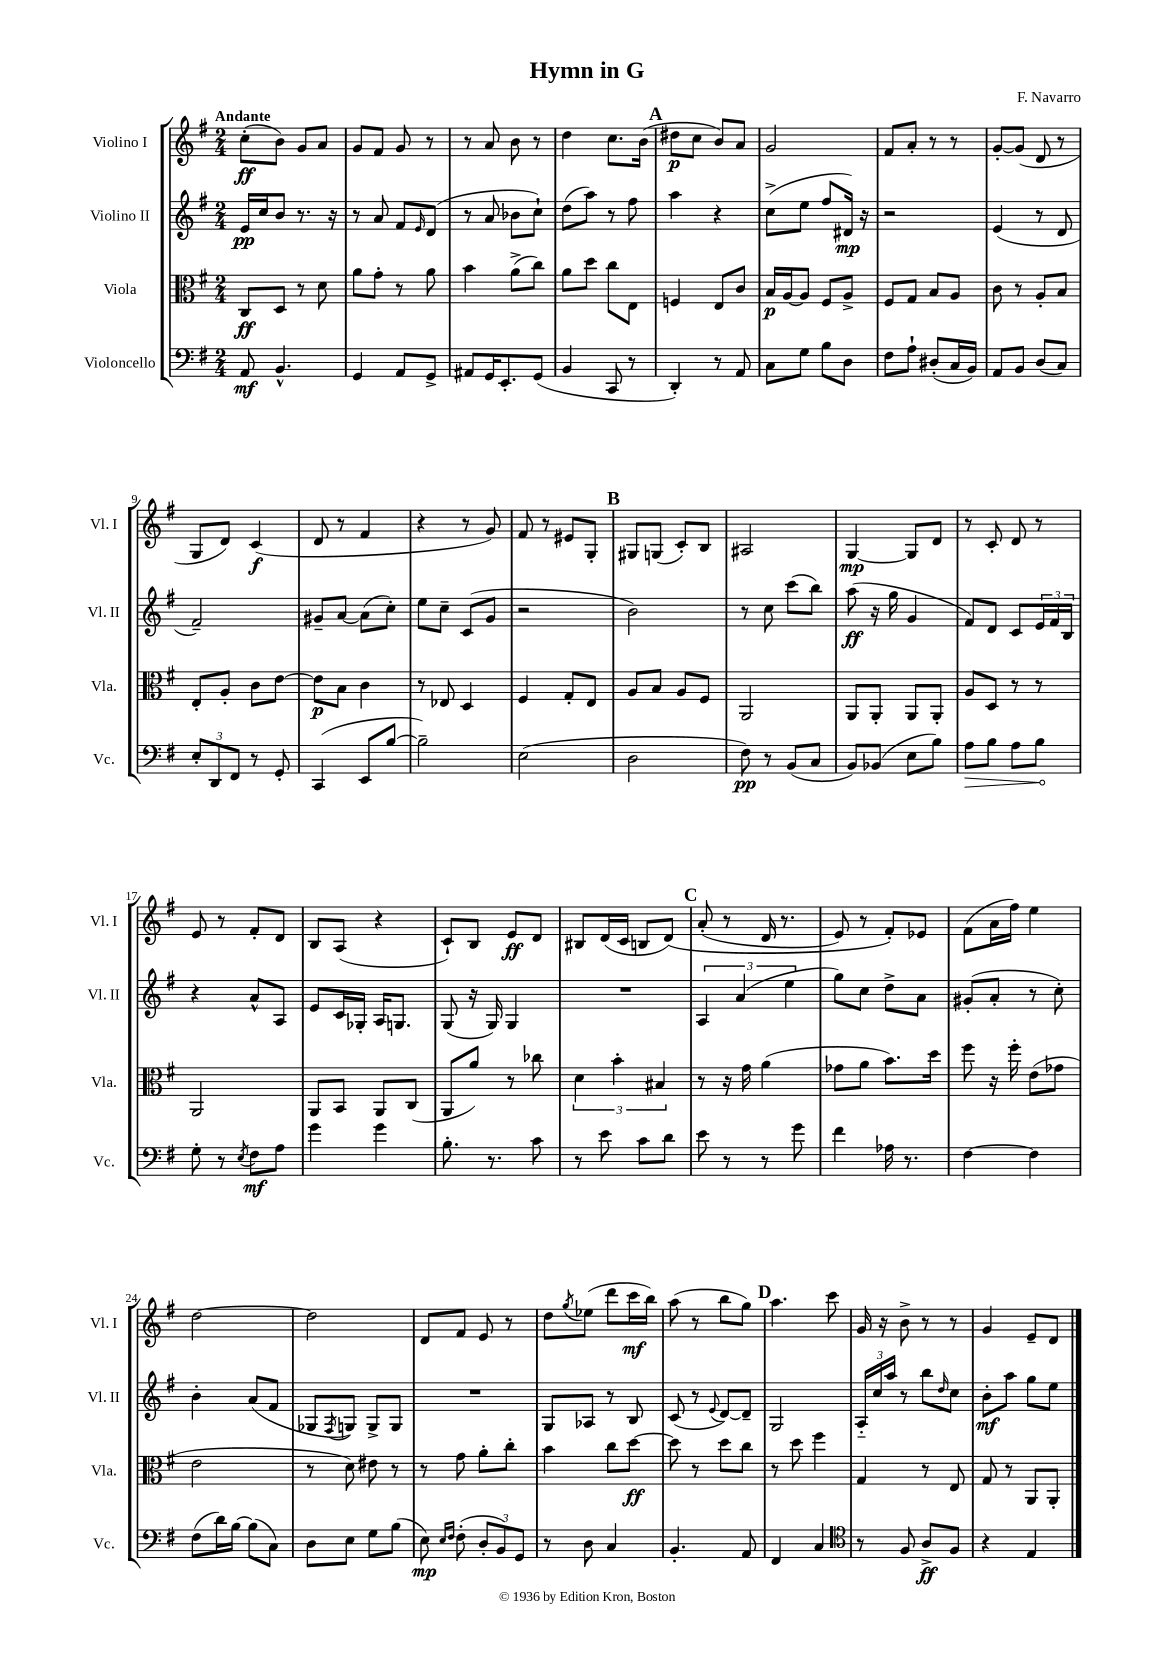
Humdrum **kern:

**kern	**dynam	**kern	**dynam	**kern	**dynam	**kern	**dynam
*part4	*part4	*part3	*part3	*part2	*part2	*part1	*part1
*staff4	*staff4	*staff3	*staff3	*staff2	*staff2	*staff1	*staff1
*I"Violoncello	*	*I"Viola	*	*I"Violino II	*	*I"Violino I	*
*I'Vc.	*	*I'Vla.	*	*I'Vl. II	*	*I'Vl. I	*
*clefF4	*	*clefC3	*	*clefG2	*	*clefG2	*
*k[f#]	*	*k[f#]	*	*k[f#]	*	*k[f#]	*
*M2/4	*	*M2/4	*	*M2/4	*	*M2/4	*
=1	=1	=1	=1	=1	=1	=1	=1
!	!	!	!	!	!	!LO:TX:a:B:t=Andante	!
8AA/	mf	8C/L	ff	16e/LL	pp	(8cc'\L	ff
.	.	.	.	16cc/J	.	.	.
4.BB^^/	.	8D/J	.	8b/J	.	8b\J)	.
.	.	8r	.	8.r	.	8g/L	.
.	.	8d\	.	.	.	8a/J	.
.	.	.	.	16r	.	.	.
=2	=2	=2	=2	=2	=2	=2	=2
4GG/	.	8a\L	.	8r	.	8g/L	.
.	.	8g'\J	.	8a/	.	8f#/J	.
8AA/L	.	8r	.	8f#/L	.	8g/	.
.	.	.	.	16qqe/	.	.	.
8GG^/J	.	8a\	.	(8d/J	.	8r	.
=3	=3	=3	=3	=3	=3	=3	=3
8AA#X/L	.	4b\	.	8r	.	8r	.
16GG/K	.	.	.	8a/	.	8a/	.
8.EE'/	.	.	.	.	.	.	.
.	.	(8a^\L	.	8b-X\L	.	8b\	.
(8GG/J	.	8cc\J)	.	8cc`\J)	.	8r	.
=4	=4	=4	=4	=4	=4	=4	=4
4BB/	.	8a\L	.	(8dd\L	.	4dd\	.
.	.	8dd\J	.	8aa\J)	.	.	.
8CC/	.	8cc\L	.	8r	.	8.cc\L	.
8r	.	8E\J	.	8ff#\	.	.	.
.	.	.	.	.	.	(16b\Jk	.
!!LO:REH:place=s1:t=A
=5	=5	=5	=5	=5	=5	=5	=5
4DD'/)	.	4Fn/	.	4aa\	.	8dd#X\L	p
.	.	.	.	.	.	8cc\J	.
8r	.	8E/L	.	4r	.	8b/L)	.
8AA/	.	8c/J	.	.	.	8a/J	.
=6	=6	=6	=6	=6	=6	=6	=6
8C\L	.	16B/LL	p	(8cc^\L	.	2g/	.
.	.	[16A/J	.	.	.	.	.
8G\J	.	8A/J]	.	8ee\J	.	.	.
8B\L	.	8F#/L	.	8ff#/L	.	.	.
8D\J	.	8A^/J	.	16d#X/Jk)	mp	.	.
.	.	.	.	16r	.	.	.
=7	=7	=7	=7	=7	=7	=7	=7
8F#\L	.	8F#/L	.	2r	.	8f#/L	.
8A`\J	.	8G/J	.	.	.	8a'/J	.
(8D#X'/L	.	8B/L	.	.	.	8r	.
16C/L	.	8A/J	.	.	.	8r	.
16BB/JJ)	.	.	.	.	.	.	.
=8	=8	=8	=8	=8	=8	=8	=8
8AA/L	.	8c\	.	(4e/	.	[8g'/L	.
8BB/J	.	8r	.	.	.	(8g/J]	.
(8D/L	.	8A'/L	.	8r	.	8d/	.
8C/J)	.	8B/J	.	8d/	.	8r	.
!!LO:LB:g=z
=9	=9	=9	=9	=9	=9	=9	=9
12E'/L	.	8E'/L	.	2f#~/)	.	8G/L	.
12DD/	.	.	.	.	.	.	.
.	.	8A'/J	.	.	.	8d/J)	.
12FF#/J	.	.	.	.	.	.	.
8r	.	8c\L	.	.	.	(4c/	f
8GG'/	.	[8e\J	.	.	.	.	.
=10	=10	=10	=10	=10	=10	=10	=10
(4CC/	.	8e\L]	p	8g#X~/L	.	8d/	.
.	.	8B\J	.	[8a/J	.	8r	.
8EE/L	.	4c\	.	(8a\L]	.	4f#/	.
[8B/J	.	.	.	8cc'\J)	.	.	.
=11	=11	=11	=11	=11	=11	=11	=11
2B~\])	.	8r	.	8ee\L	.	4r	.
.	.	8E-X/	.	8cc~\J	.	.	.
.	.	4D/	.	(8c/L	.	8r	.
.	.	.	.	8g/J	.	8g/)	.
=12	=12	=12	=12	=12	=12	=12	=12
(2E\	.	4F#/	.	2r	.	8f#/	.
.	.	.	.	.	.	8r	.
.	.	8G'/L	.	.	.	8e#X/L	.
.	.	8E/J	.	.	.	8G'/J	.
!!LO:REH:place=s1:t=B
=13	=13	=13	=13	=13	=13	=13	=13
2D\	.	8A/L	.	2b\)	.	8G#X/L	.
.	.	8B/J	.	.	.	(8Gn/J	.
.	.	8A/L	.	.	.	8c'/L)	.
.	.	8F#/J	.	.	.	8B/J	.
=14	=14	=14	=14	=14	=14	=14	=14
8F#\)	pp	2AA/	.	8r	.	2A#X/	.
8r	.	.	.	8cc\	.	.	.
(8BB/L	.	.	.	(8ccc\L	.	.	.
8C/J	.	.	.	8bb\J)	.	.	.
=15	=15	=15	=15	=15	=15	=15	=15
8BB/L)	.	8AA/L	.	(8aa\	ff	[4G/	mp
(8BB-X/J	.	8AA'/J	.	16r	.	.	.
.	.	.	.	16gg\	.	.	.
8E\L	.	8AA/L	.	4g/	.	8G/L]	.
8B\J)	.	8AA'/J	.	.	.	8d/J	.
=16	=16	=16	=16	=16	=16	=16	=16
!	!LO:HP:b	!	!	!	!	!	!
8A\L	>	8A/L	.	8f#/L)	.	8r	.
8B\J	.	8D/J	.	8d/J	.	8c'/	.
8A\L	.	8r	.	8c/L	.	8d/	.
8B\J	.	8r	.	24e/L	.	8r	.
.	.	.	.	24f#/	.	.	.
.	.	.	.	24B/JJ	.	.	.
.	]	.	.	.	.	.	.
!!LO:LB:g=z
=17	=17	=17	=17	=17	=17	=17	=17
8G'\	.	2AA/	.	4r	.	8e/	.
8r	.	.	.	.	.	8r	.
8qE/	.	.	.	.	.	.	.
8F#\L	mf	.	.	8a^^/L	.	8f#'/L	.
8A\J	.	.	.	8A/J	.	8d/J	.
=18	=18	=18	=18	=18	=18	=18	=18
4g\	.	8AA/L	.	8e/L	.	8B/L	.
.	.	8BB/J	.	16c/L	.	(8A/J	.
.	.	.	.	16G-X'/JJ	.	.	.
4g\	.	8AA/L	.	16A/KL	.	4r	.
.	.	.	.	8.Gn/J	.	.	.
.	.	(8C/J	.	.	.	.	.
=19	=19	=19	=19	=19	=19	=19	=19
8.B'\	.	8AA/L	.	(8G/	.	8c`/L)	.
.	.	8a/J)	.	16r	.	8B/J	.
8.r	.	.	.	16G/)	.	.	.
.	.	8r	.	4G/	.	8e/L	ff
8c\	.	8cc-X\	.	.	.	8d/J	.
=20	=20	=20	=20	=20	=20	=20	=20
8r	.	6d\	.	2r	.	8B#X/L	.
8e\	.	.	.	.	.	(16d/L	.
.	.	6b'\	.	.	.	.	.
.	.	.	.	.	.	16c/JJ	.
8c\L	.	.	.	.	.	8Bn/L	.
.	.	6B#X/	.	.	.	.	.
8d\J	.	.	.	.	.	(8d/J)	.
!!LO:REH:place=s1:t=C
=21	=21	=21	=21	=21	=21	=21	=21
8e\	.	8r	.	6A/	.	(8a'/	.
8r	.	16r	.	.	.	8r	.
.	.	.	.	(6a/	.	.	.
.	.	16g\	.	.	.	.	.
8r	.	(4a\	.	.	.	16d/	.
.	.	.	.	.	.	8.r	.
.	.	.	.	6ee\	.	.	.
8g\	.	.	.	.	.	.	.
=22	=22	=22	=22	=22	=22	=22	=22
4f#\	.	8g-X\L	.	8gg\L)	.	8e/)	.
.	.	8a\J	.	8cc\J	.	8r	.
16A-X\	.	8.b\L)	.	8dd^\L	.	8f#'/L)	.
8.r	.	.	.	.	.	.	.
.	.	.	.	8a\J	.	8e-X/J	.
.	.	16dd\Jk	.	.	.	.	.
=23	=23	=23	=23	=23	=23	=23	=23
[4F#\	.	8ff#\	.	(8g#X'/L	.	(8f#\L	.
.	.	16r	.	8a'/J	.	16a\L	.
.	.	16ff#'\	.	.	.	16ff#\JJ)	.
4F#\]	.	(8e\L	.	8r	.	4ee\	.
.	.	8g-X\J	.	8cc'\)	.	.	.
!!LO:LB:g=z
=24	=24	=24	=24	=24	=24	=24	=24
(8F#\L	.	2e\	.	4b'\	.	[2dd\	.
16d\L)	.	.	.	.	.	.	.
[16B\JJ	.	.	.	.	.	.	.
(8B\L]	.	.	.	(8a/L	.	.	.
8C\J)	.	.	.	8f#/J	.	.	.
=25	=25	=25	=25	=25	=25	=25	=25
8D\L	.	8r	.	8G-X/L	.	2dd\]	.
.	.	.	.	8qF#/	.	.	.
8E\J	.	8d\)	.	8Gn/J)	.	.	.
8G\L	.	8e#X\	.	8G^/L	.	.	.
(8B\J	.	8r	.	8G/J	.	.	.
=26	=26	=26	=26	=26	=26	=26	=26
8E\)	mp	8r	.	2r	.	8d/L	.
16qqE/LL	.	.	.	.	.	.	.
16qqF#/JJ	.	.	.	.	.	.	.
(8F#'\	.	8g\	.	.	.	8f#/J	.
12D'/L	.	8a'\L	.	.	.	8e/	.
12BB/)	.	.	.	.	.	.	.
.	.	8cc'\J	.	.	.	8r	.
12GG/J	.	.	.	.	.	.	.
=27	=27	=27	=27	=27	=27	=27	=27
8r	.	4b\	.	8G/L	.	8dd\L	.
.	.	.	.	.	.	8qgg/	.
8D\	.	.	.	8A-X/J	.	(8ee-X\J	.
4C/	.	8cc\L	.	8r	.	8ddd\L	.
.	.	[8dd\J	ff	8B/	.	16ccc\L	mf
.	.	.	.	.	.	16bb\JJ)	.
=28	=28	=28	=28	=28	=28	=28	=28
4.BB'/	.	8dd\]	.	(8c/	.	(8aa\	.
.	.	8r	.	8r	.	8r	.
.	.	.	.	8qqe/	.	.	.
.	.	8dd\L	.	[8d/L)	.	8bb\L	.
8AA/	.	8cc\J	.	8d~/J]	.	8gg\J)	.
!!LO:REH:place=s1:t=D
=29	=29	=29	=29	=29	=29	=29	=29
4FF#/	.	8r	.	2G/	.	4.aa\	.
.	.	8dd\	.	.	.	.	.
4C/	.	4ff#\	.	.	.	.	.
.	.	.	.	.	.	8ccc\	.
=30	=30	=30	=30	=30	=30	=30	=30
*clefC4	*	*	*	*	*	*	*
8r	.	4G/	.	24A/LL	.	16g/	.
.	.	.	.	24cc/	.	.	.
.	.	.	.	.	.	16r	.
.	.	.	.	24aa/JJ	.	.	.
8F#/	.	.	.	8r	.	8b^\	.
8A^/L	ff	8r	.	8bb\L	.	8r	.
.	.	.	.	16qqdd/	.	.	.
8F#/J	.	8E/	.	8cc\J	.	8r	.
=31	=31	=31	=31	=31	=31	=31	=31
4r	.	8G/	.	8b'\L	mf	4g/	.
.	.	8r	.	8aa\J	.	.	.
4E/	.	8AA/L	.	8gg\L	.	8e~/L	.
.	.	8AA'/J	.	8ee\J	.	8d/J	.
==	==	==	==	==	==	==	==
*-	*-	*-	*-	*-	*-	*-	*-
